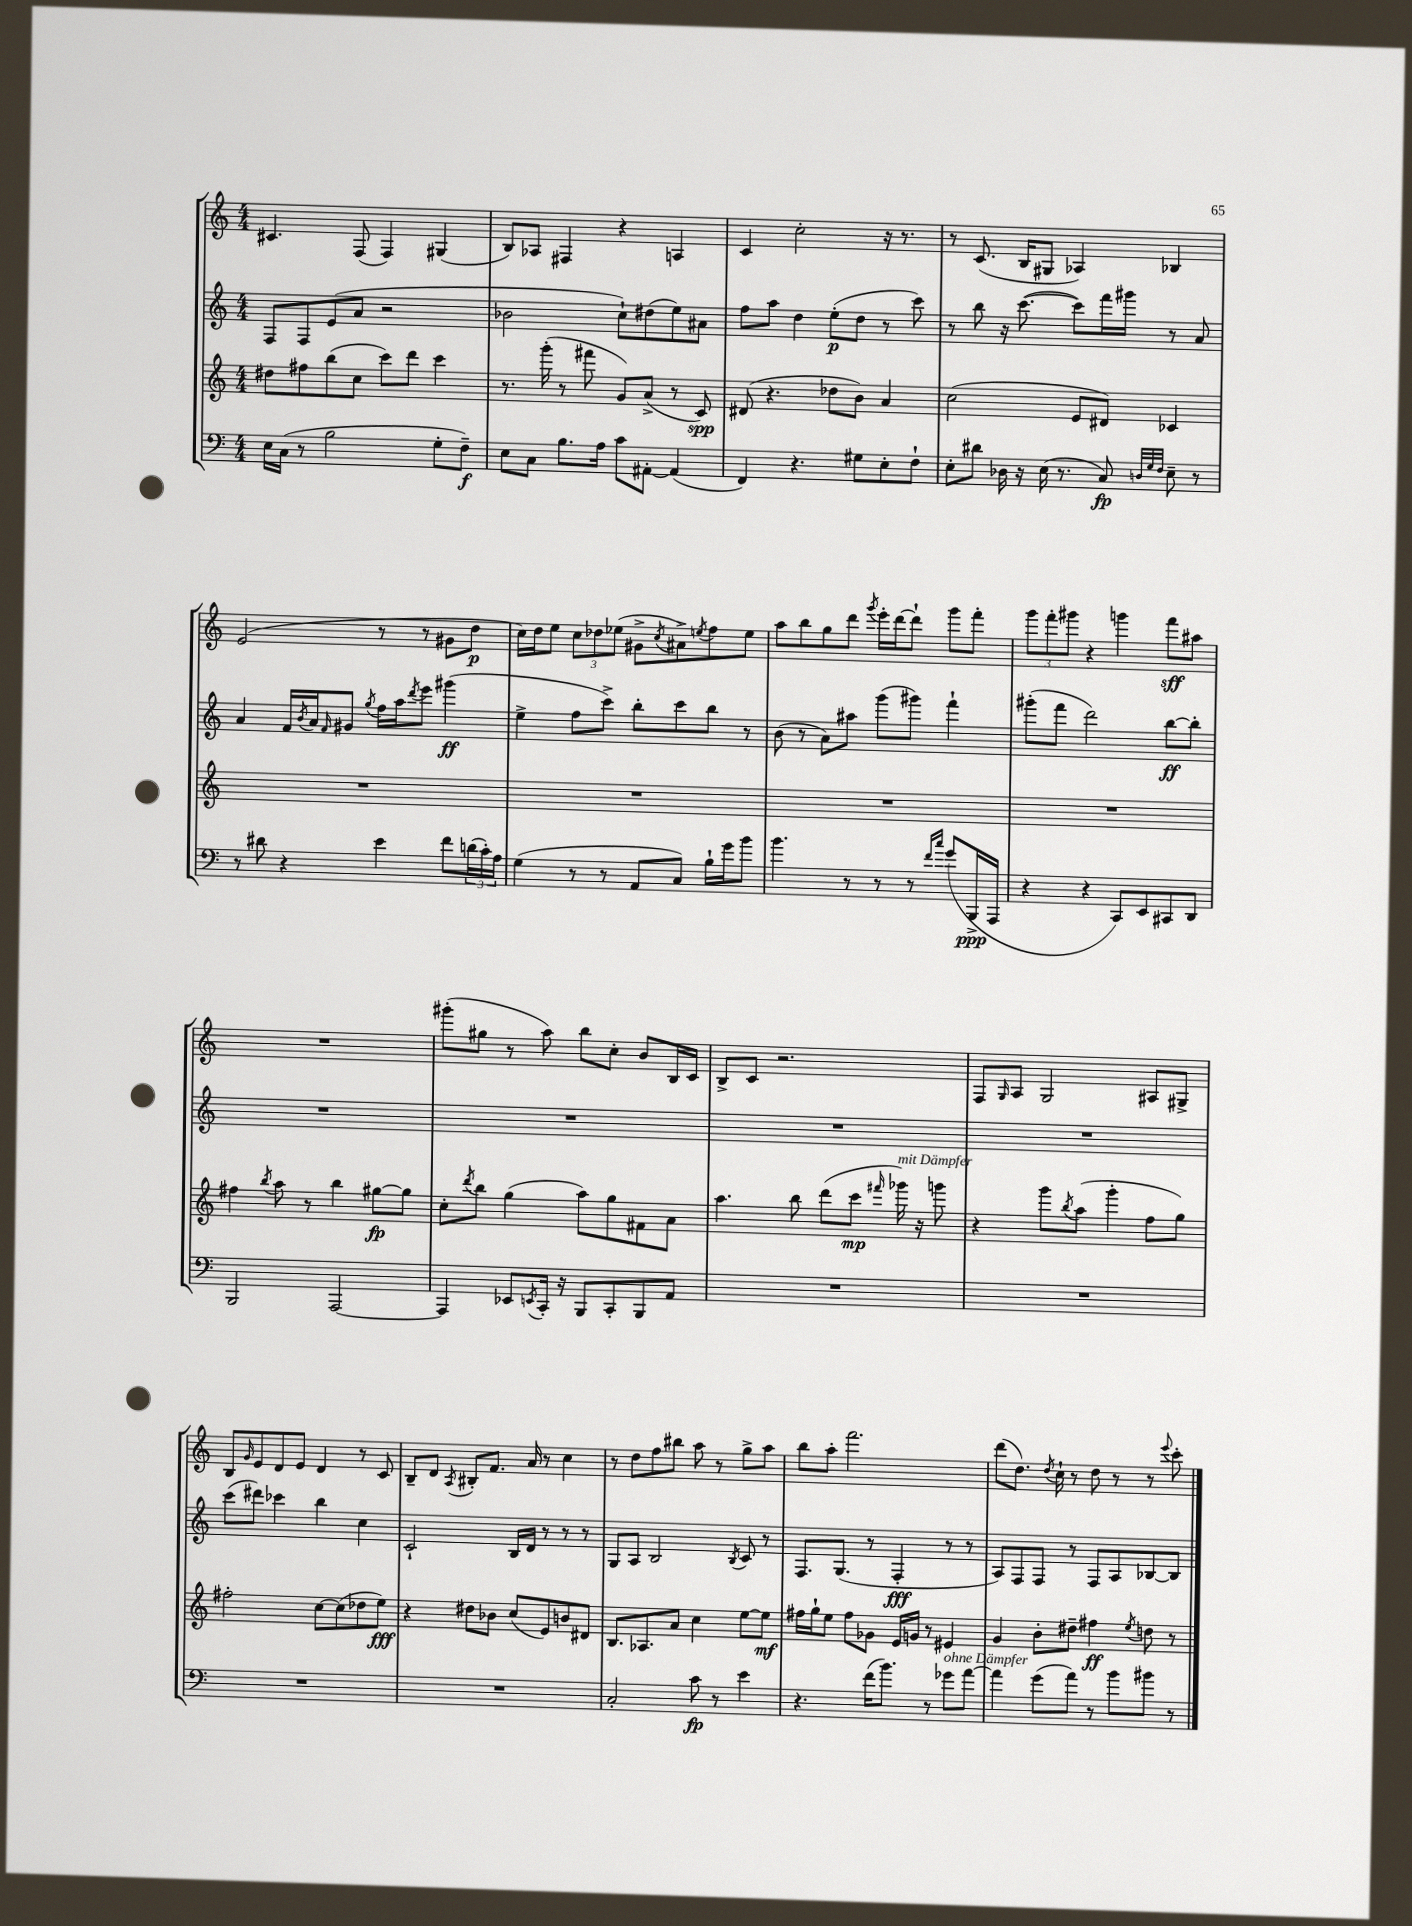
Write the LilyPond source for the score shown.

<<
\new StaffGroup <<
\new Staff = "s0" {
    \clef treble \key c \major \numericTimeSignature \time 4/4
    cis'4. f8( f4) gis4( |
    b8) aes8 fis4 r4 a4 |
    c'4 c''2-. r16 r8. |
    r8 c'8.( b16 gis8 aes4) bes4 |
    e'2( r8 r8 gis'8 d''8\p |
    c''16) d''16 e''8 \tuplet 3/2 { c''8 des''8 ees''8( } gis'8-> \acciaccatura { c''8 } ais'8->) \acciaccatura { e''8 } f''8 e''8 |
    a''8 b''8 g''8 d'''8 \acciaccatura { g'''8 } e'''16-. d'''16~ d'''8-! g'''8 f'''8-. |
    \tuplet 3/2 { g'''8 f'''8-. gis'''8 } r4 g'''4 f'''8\sff ais''8 |
    R1 |
    gis'''8-.( gis''8 r8 a''8) b''8 c''8-. b'8 b16 c'16 |
    b8-> c'8 r2. |
    f8 \grace { g16 } a8 g2 ais8 gis8-> |
    b8 \grace { g'16 } e'8 d'8 e'8 d'4 r8 c'8 |
    b8-- d'8 \acciaccatura { a8 } bis8-. f'8. a'16 r8 c''4 |
    r8 d''8 f''8 bis''8 a''8 r8 g''8-> a''8 |
    b''8 a''8-. f'''2. |
    d'''8( d''8.) \acciaccatura { d''8 } c''16-! r8 d''8 r8 r8 \appoggiatura { e'''8 } c'''8-. \bar "|." |
}
\new Staff = "s1" {
    \clef treble \key c \major \numericTimeSignature \time 4/4
    f8 f8 e'8( a'8 r2 |
    bes'2 c''8-!) dis''8( e''8) ais'8 |
    f''8 a''8 d''4 e''8-.\p( d''8 r8 c'''8) |
    r8 b''8 r16 c'''8.~( c'''8) f'''16 gis'''16 r8 a'8 |
    a'4 f'16 \acciaccatura { b'8 } a'16 \grace { f'16 } gis'8 \acciaccatura { g''8 } f''16 a''16 \acciaccatura { d'''8 } e'''8 gis'''4\ff( |
    e''4-> f''8 c'''8->) b''8-. c'''8 b''8 r8 |
    b'8( r8 a'8) ais''8 g'''8( gis'''8) f'''4-! |
    gis'''8-.( f'''8 d'''2) b''8~\ff b''8-. |
    R1 |
    R1 |
    R1 |
    R1 |
    c'''8( dis'''8) ces'''4 b''4 c''4 |
    c'2-! b16 d'16 r8 r8 r8 |
    g8 a8 b2 \acciaccatura { b8 } c'8 r8 |
    f8. g8.( r8 f4-.\fff r8 r8 |
    a8) f8 f8 r8 f8 a8 bes8~ bes8 \bar "|." |
}
\new Staff = "s2" {
    \clef treble \key c \major \numericTimeSignature \time 4/4
    dis''8 fis''8 b''8( c''8 c'''8) d'''8 c'''4 |
    r8. g'''16-.( r8 fis'''8 g'8) a'8->( r8 c'8\spp) |
    dis'8( r4. des''8 b'8) a'4 |
    c''2( e'8 dis'8) ces'4 |
    R1 |
    R1 |
    R1 |
    R1 |
    fis''4 \acciaccatura { b''8 } a''8 r8 b''4 gis''8~\fp gis''8 |
    c''8-. \acciaccatura { d'''8 } b''8 g''4( a''8) g''8 fis'8 a'8 |
    a''4. b''8 d'''8( c'''8\mp \grace { fis'''16 } ges'''16^\markup { \italic "mit Dämpfer" }) r16 g'''8 |
    r4 g'''8 \acciaccatura { b''8 } a''8( g'''4-. f''8 g''8) |
    fis''2-. c''8~ c''8( des''8 e''8\fff) |
    r4 dis''8 bes'8 c''8( e'8) b'8 dis'8 |
    b8. aes8. a'8 c''4 e''8~ e''8\mf |
    fis''16 g''16-! e''8 fis''8 ges'8 e'16 g'16 r8 eis'4 |
    g'4 b'8-. dis''8-- fis''4\ff \acciaccatura { e''8 } d''8 r8 \bar "|." |
}
\new Staff = "s3" {
    \clef bass \key c \major \numericTimeSignature \time 4/4
    e16 c16( r8 b2 g8-. f8--\f) |
    e8 c8 b8. a16 c'8 ais,8~-. ais,4( |
    f,4) r4. gis8 e8-. f8-! |
    e8-. dis'8 des16 r16 e16( r8. c8\fp) \grace { d32 g32 f32 } e8-- r8 |
    r8 dis'8 r4 e'4 f'8 \tuplet 3/2 { d'16( c'16-.) a16 } |
    g4( r8 r8 a,8 c8) b16-! g'16 b'8 |
    b'4. r8 r8 r8 \grace { f'16 c''16 } g'8( b,,16->\ppp a,,16 |
    r4 r4 c,8) e,8 cis,8 d,8 |
    b,,2 a,,2~ |
    a,,4 ees,8 \acciaccatura { e,8 } c,16-. r16 b,,8 c,8-. b,,8 a,8 |
    R1 |
    R1 |
    R1 |
    R1 |
    c2-. c'8\fp r8 e'4 |
    r4. f'16( b'8.) r8 ges'8^\markup { \italic "ohne Dämpfer" } a'8~ |
    a'4 g'8( a'8) r8 b'8 bis'8 r8 \bar "|." |
}
>>
>>
\layout { \context { \Score \remove "Bar_number_engraver" } }
